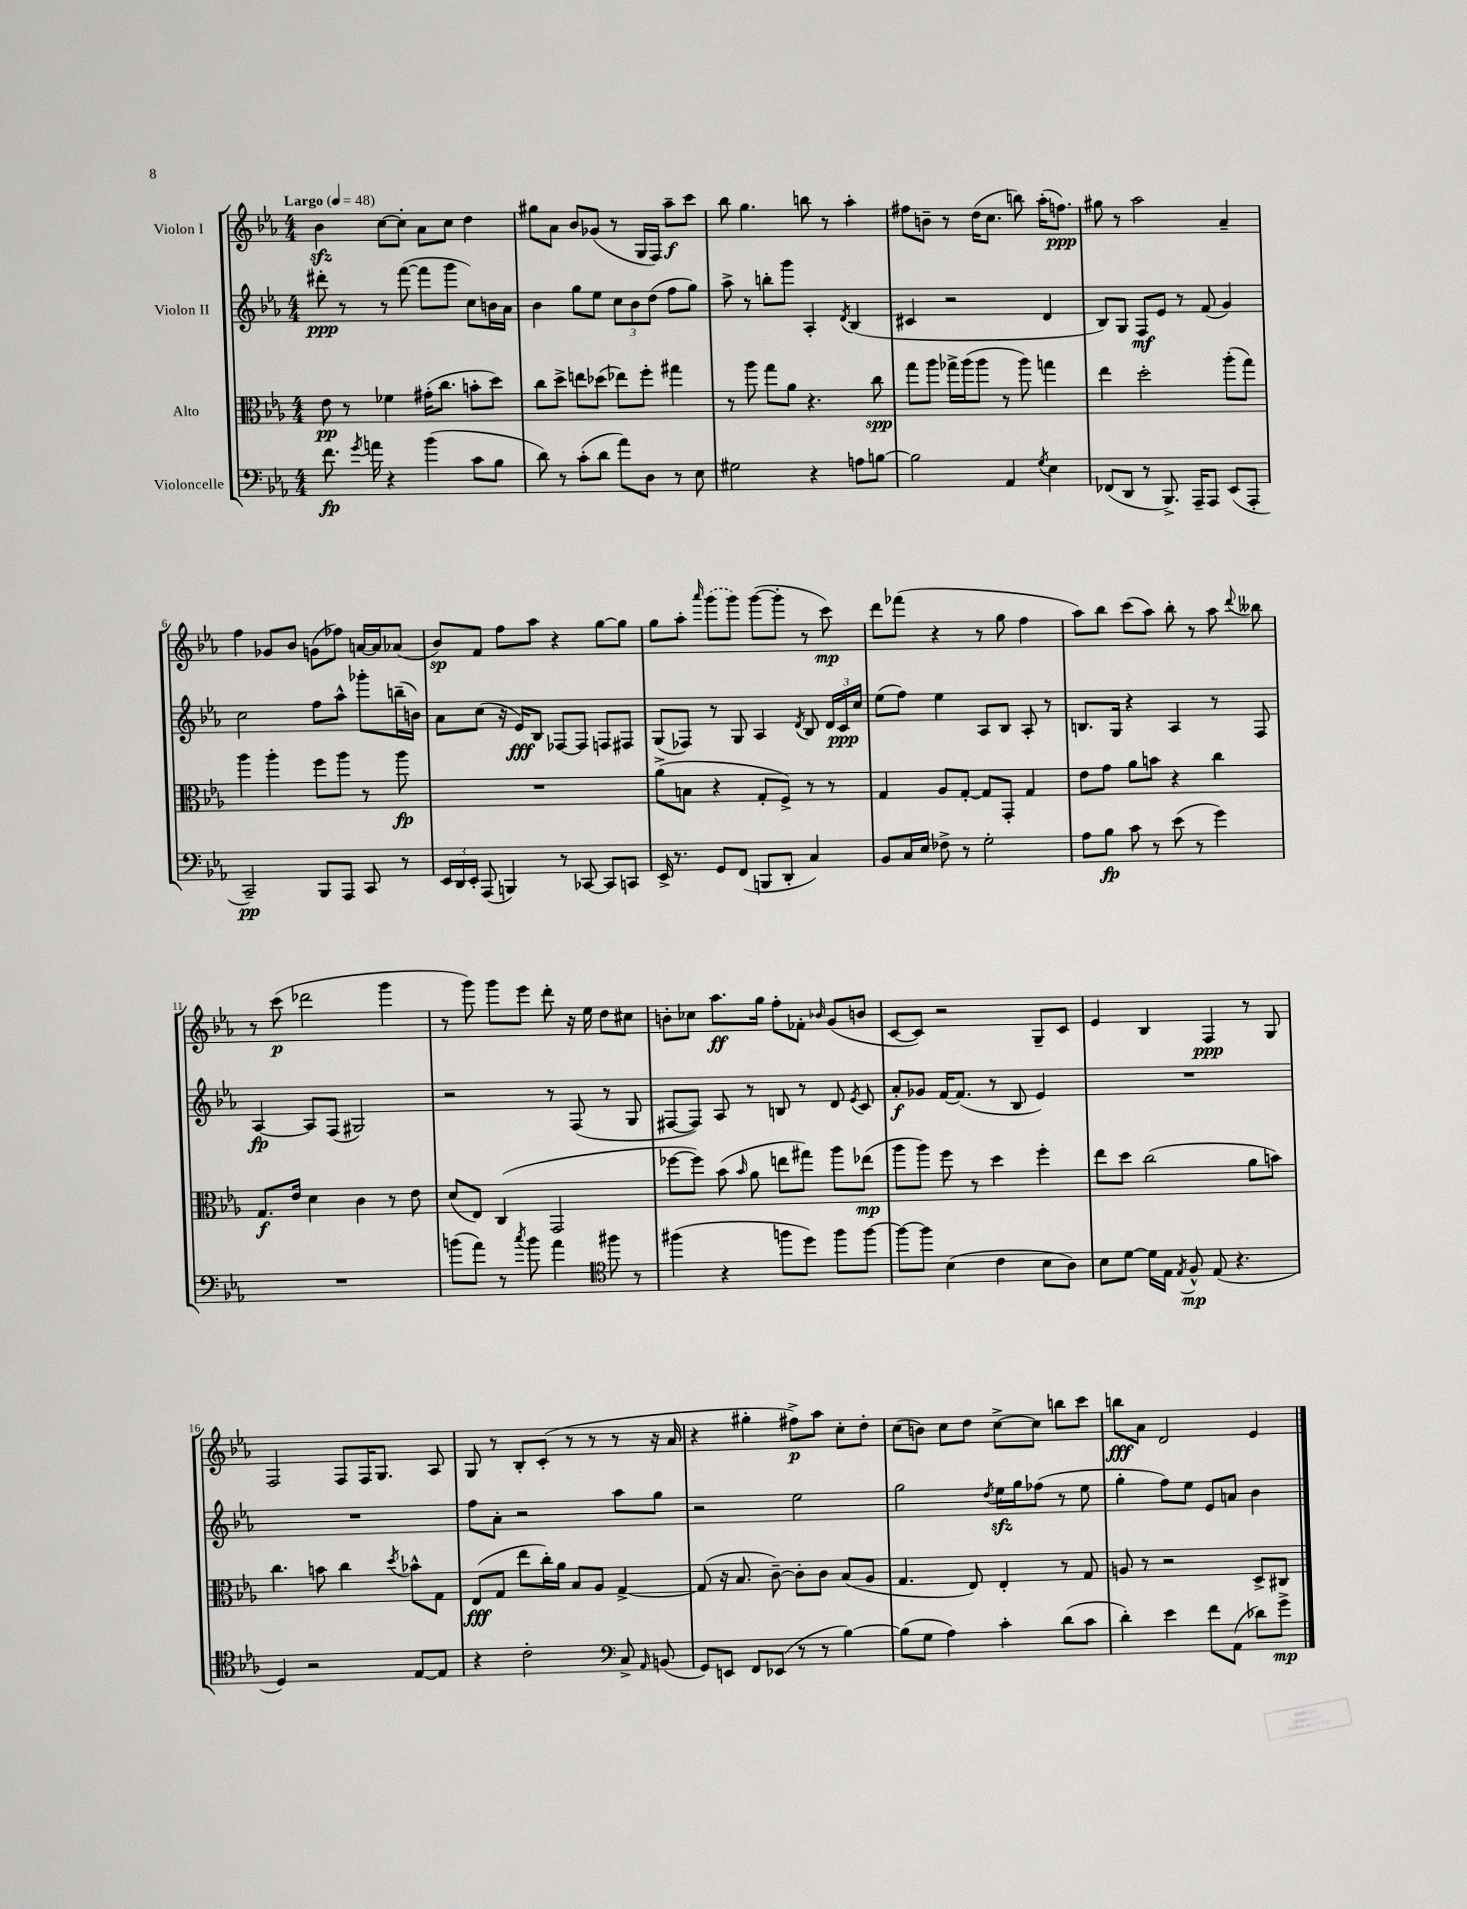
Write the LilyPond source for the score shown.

<<
\new StaffGroup <<
\new Staff = "s0" \with { instrumentName = "Violon I" } {
    \clef treble \key ees \major \numericTimeSignature \time 4/4 \tempo "Largo" 4 = 48
    \autoBeamOff bes'4\sfz c''8[~ c''8]-. aes'8[ c''8] d''4 |
    gis''8[ aes'8] bes'8[ ges'8]( r8 g16[ f16]) aes''8[--\f c'''8] |
    bes''8 g''4. b''8 r8 aes''4-. |
    fis''8[ b'8]-- r8 d''16[( c''8.] b''8) aes''16[-.( f''8.]\ppp) |
    gis''8 r8 aes''2 aes'4-- |
    f''4 ges'8[ bes'8] g'8[( fes''8]) a'16[~ a'16 aes'8]( |
    bes'8[\sp) f'8] f''8[ aes''8] r4 g''8[~ g''8] |
    g''8[ aes''8]-. \grace { aes'''16 } \once \slurDashed g'''8[( g'''8]) g'''8[~( g'''8]-. r8 c'''8\mp) |
    d'''8[ fes'''8]( r4 r8 g''8 f''4 |
    aes''8[) bes''8] c'''8[( aes''8]) bes''8-. r8 aes''8 \appoggiatura { d'''8 } beses''8 |
    r8 c'''8\p( des'''2 g'''4 |
    r8 g'''8) g'''8[ ees'''8] d'''8-. r16 ees''16 d''8[ cis''8] |
    b'8[-. ces''8] aes''8.[\ff g''16] f''8[-. fes'8]-. \grace { bes'16 } g'8[( b'8] |
    c'8[~ c'8]) r2 g8[-- c'8] |
    ees'4 bes4 f4\ppp r8 g8 |
    f2 f8[ f16 g8.] aes8 |
    g8 r8 bes8[-. c'8]-.( r8 r8 r8 r16 aes'16 |
    r4 gis''4-. fis''8[->\p) aes''8] c''8[-. d''8]-. |
    c''8[( b'8]) c''8[ d''8] c''8[~-> c''8] b''8[ c'''8] |
    b''8[\fff aes'8] d'2 ees'4 \bar "|." |
}
\new Staff = "s1" \with { instrumentName = "Violon II" } {
    \clef treble \key ees \major \numericTimeSignature \time 4/4
    \autoBeamOff dis'''8-.\ppp r8 r8 f'''8~( f'''8[ g'''8] c''8[) b'16 aes'16] |
    bes'4 g''8[ ees''8] \tuplet 3/2 { c''8[ bes'8 d''8]( } f''8[ g''8]) |
    aes''8-> r8 b''8[-. g'''8] aes4-. \acciaccatura { d'8 } bes4( |
    cis'4 r2 d'4 |
    bes8[) g8] f8[\mf ees'8] r8 f'8( g'4) |
    c''2 f''8[ aes''8]-^ ges'''8[-. b''16--( b'16]) |
    aes'8[ c''8]( r16 ees'16[\fff) bes8] fes8[~ fes8] f8[ fis8] |
    g8[( fes8]) r8 g8 aes4 \acciaccatura { d'8 } bes8 \tuplet 3/2 { d'16[ c'16\ppp c''16] } |
    ees''8[( f''8]) ees''4 aes8[ bes8] aes8-. r8 |
    b8.[ g16] r4 aes4 r8 f8 |
    aes4~\fp aes8[ f8]( gis2) |
    r2 r8 f8( r8 g8 |
    fis8[~ fis8]) aes8 r8 b8 r8 d'8 \acciaccatura { ees'8 } c'8 |
    aes'8[-.\f ges'8] f'16[~ f'8.]( r8 bes8 ees'4) |
    R1 |
    R1 |
    f''8[ aes'8]-. r2 aes''8[ g''8] |
    r2 ees''2 |
    g''2 \acciaccatura { d''8 } ees''16[\sfz g''16 fes''8]( r8 ees''8 |
    g''4-. f''8[) ees''8] ees'8[ a'8] bes'4 \bar "|." |
}
\new Staff = "s2" \with { instrumentName = "Alto" } {
    \clef alto \key ees \major \numericTimeSignature \time 4/4
    \autoBeamOff ees'8\pp r8 fes'4 gis'16[-.( c''8.] b'8[-. d''8]) |
    c''8[ d''8]-> e''8[ des''8]( ees''8[) f''8]-. gis''4 |
    r8 aes''8 g''8[ aes'8] r4. c''8\spp |
    g''8[ aes''8] ges''16[-> aes''16( aes''8] r8 aes''8) g''4 |
    ees''4 d''2-. aes''8[-.( g''8]) |
    aes''4 aes''4-. f''8[ aes''8] r8 aes''8\fp |
    R1 |
    aes'8[->( b8] r4 g8[-. f8]->) r8 r8 |
    g4 aes8[ g8]~-. g8[ g,8]-. g4 |
    ees'8[ g'8] aes'8[ b'8] r4 c''4 |
    g8.[\f ees'16] d'4 c'4 r8 ees'8 |
    d'8[( ees8]) c4( g,2 |
    fes''8[~ fes''8]) bes'8( \grace { bes'16 } aes'8 e''8[ gis''8]) aes''8[ ees''8]\mp( |
    aes''8[ aes''8]) f''8 r8 d''4 f''4-. |
    ees''8[ d''8] c''2( aes'8[ b'8]) |
    c''4. b'8 c''4 \acciaccatura { d''8 } bes'8[-^ g8] |
    ees8[\fff( g8] ees''8[ c''16-.) aes'16] bes8[ aes8] g4~-> |
    g8( r16 bes8. c'8~--) c'8[-. c'8] bes8[( aes8] |
    g4. ees8) ees4-. r8 g8 |
    a8 r8 r2 d8[-> cis8] \bar "|." |
}
\new Staff = "s3" \with { instrumentName = "Violoncelle" } {
    \clef bass \key ees \major \numericTimeSignature \time 4/4
    \autoBeamOff f'8.\fp \acciaccatura { g'8 } a'16 r4 bes'4( c'8[ bes8] |
    d'8) r8 c'8[-.( d'8] aes'8[) d8] r8 ees8 |
    gis2 r4 a8[ b8]~ |
    b2 aes,4 \acciaccatura { g8 } ees4 |
    fes,8[( d,8] r8 bes,,8.->) aes,,16[-- aes,,8] ees,8[( aes,,8]-. |
    c,2--\pp) bes,,8[ aes,,8] c,8 r8 |
    \tuplet 3/2 { ees,16[ d,16 ees,16]-. } aes,,8( b,,4) r8 ces,8~ ces,8[ c,8] |
    ees,16-> r8. g,8[ f,8]( b,,8[ d,8]-. c4) |
    bes,8[ c16 ees16] fes8-> r8 g2-. |
    aes8[ bes8]\fp c'8 r8 ees'8( r8 g'4) |
    R1 |
    b'8[( aes'8]) r8 \acciaccatura { c''8 } b'8 aes'4 \clef tenor fis''8 r8 |
    fis''4( r4 f''8[ d''8]) f''8[ f''8]~ |
    f''8[~ f''8] bes4( c'4 bes8[ aes8]) |
    bes8[ d'8]~ d'16[ ees16] \acciaccatura { ees8 } f8-^\mp ees8( r4. |
    d4) r2 ees8[~ ees8] |
    r4 c'2-. \clef bass c8-> \grace { aes,16 } b,8( |
    g,8[) e,8] f,8[ ees,8]( r8 r8 bes4~) |
    bes8[( g8] aes4) c'4-. d'8[( c'8] |
    d'4-.) ees'4 f'8[ aes,8]( des'8[) g'8]->\mp \bar "|." |
}
>>
>>
